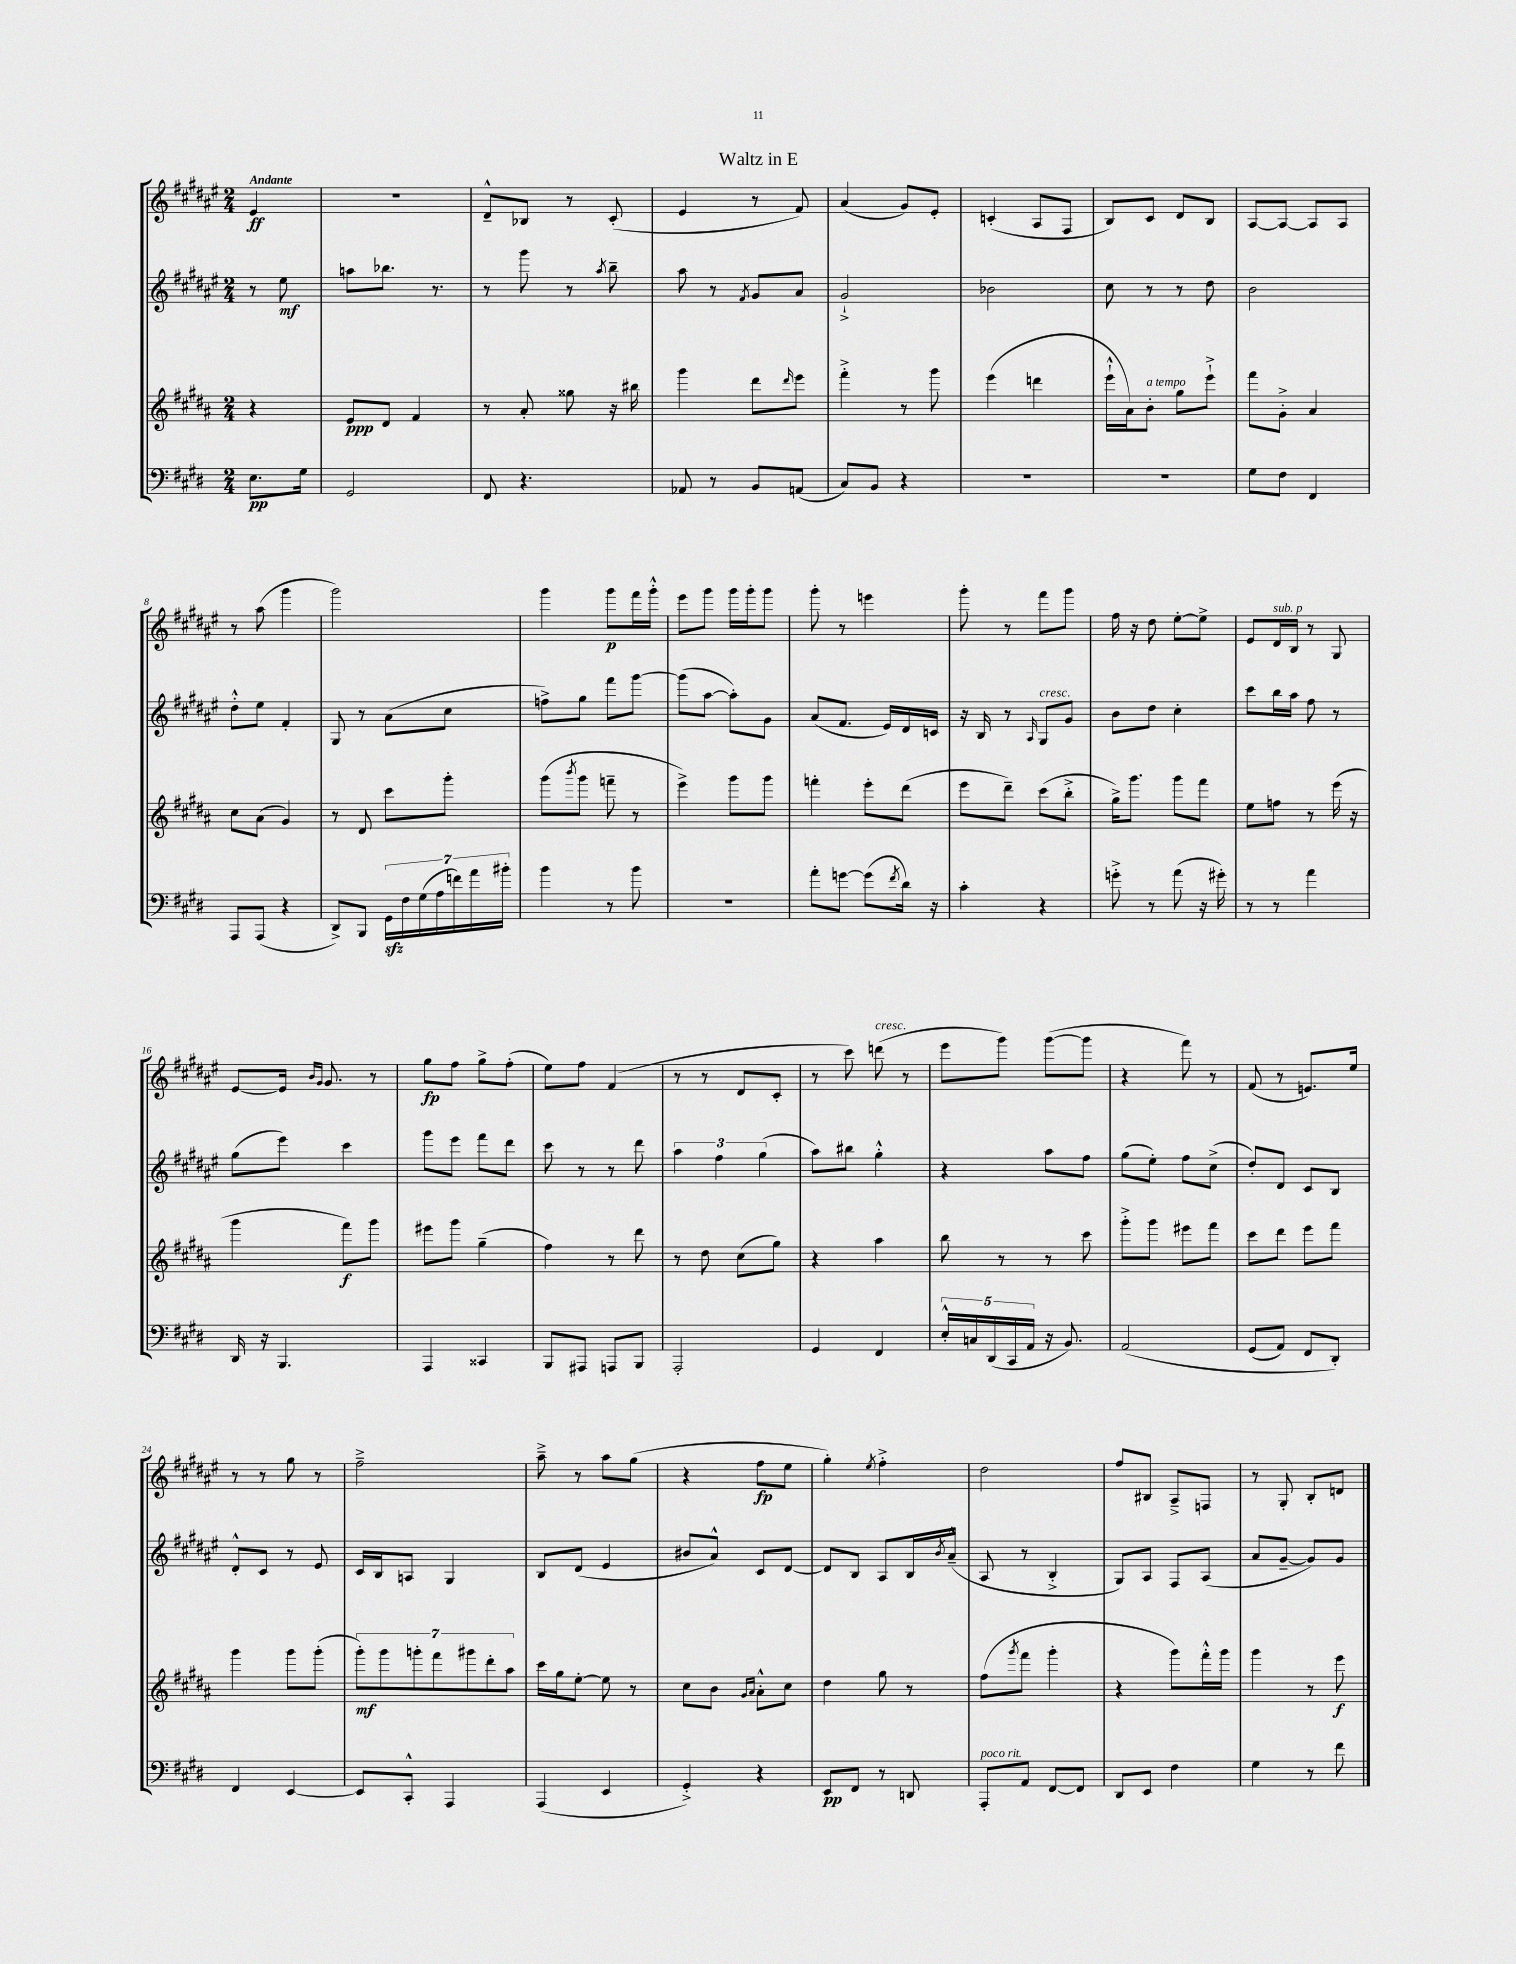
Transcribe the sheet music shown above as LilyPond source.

\header { title = "Waltz in E" }
<<
\new StaffGroup <<
\new Staff = "s0" {
    \clef treble \key fis \major \numericTimeSignature \time 2/4 \partial 4 \tempo "Andante"
    eis'4\ff |
    R2 |
    dis'8---^ bes8 r8 cis'8-.( |
    eis'4 r8 fis'8) |
    ais'4( gis'8) eis'8-. |
    c'4-.( ais8 fis8 |
    b8) cis'8 dis'8 b8 |
    ais8~ ais8~ ais8 ais8 |
    r8 ais''8( gis'''4 |
    gis'''2) |
    gis'''4 gis'''8\p fis'''16 gis'''16-.-^ |
    eis'''8 gis'''8 gis'''16 gis'''16-. gis'''8 |
    gis'''8-. r8 e'''4 |
    gis'''8-. r8 fis'''8 gis'''8 |
    fis''16 r16 dis''8 eis''8~-. eis''8-> |
    eis'8 dis'16^\markup { \italic "sub. p" } b16 r8 gis8 |
    eis'8~ eis'16 \grace { b'16 gis'16 } gis'8. r8 |
    gis''8\fp fis''8 gis''8-> fis''8-.( |
    eis''8) fis''8 fis'4( |
    r8 r8 dis'8 cis'8-. |
    r8 cis'''8) d'''8^\markup { \italic "cresc." }( r8 |
    eis'''8 gis'''8) gis'''8~( gis'''8 |
    r4 fis'''8) r8 |
    fis'8( r8 e'8.) eis''16 |
    r8 r8 gis''8 r8 |
    fis''2---> |
    ais''8---> r8 ais''8 gis''8( |
    r4 fis''8\fp eis''8 |
    gis''4-.) \acciaccatura { eis''8 } fis''4-.-> |
    dis''2 |
    fis''8 bis8 ais8---> f8 |
    r8 gis8-. b8-. d'8 \bar "|." |
}
\new Staff = "s1" {
    \clef treble \key fis \major \numericTimeSignature \time 2/4 \partial 4
    r8 eis''8\mf |
    a''8 bes''8. r8. |
    r8 gis'''8 r8 \acciaccatura { ais''8 } b''8-- |
    ais''8 r8 \acciaccatura { fis'8 } gis'8 ais'8 |
    gis'2-!-> |
    bes'2 |
    cis''8 r8 r8 dis''8 |
    b'2 |
    dis''8-.-^ eis''8 fis'4-. |
    gis8 r8 ais'8( cis''8 |
    f''8->) gis''8 fis'''8 gis'''8~ |
    gis'''8( ais''8~ ais''8-.) gis'8 |
    ais'8( fis'8. eis'16) dis'16 c'16 |
    r16 b16 r8 \grace { ais16 } gis8^\markup { \italic "cresc." } gis'8 |
    b'8 dis''8 cis''4-. |
    cis'''8 b''16 ais''16 fis''8 r8 |
    gis''8( eis'''8) cis'''4 |
    gis'''8 eis'''8 fis'''8 dis'''8 |
    cis'''8 r8 r8 dis'''8 |
    \tuplet 3/2 { ais''4 fis''4 gis''4( } |
    ais''8) bis''8 gis''4-.-^ |
    r4 ais''8 fis''8 |
    gis''8( eis''8-.) fis''8 cis''8->( |
    dis''8-.) dis'8 cis'8 b8 |
    dis'8-.-^ cis'8 r8 eis'8 |
    cis'16 b16 a8 gis4 |
    b8 dis'8( eis'4 |
    bis'8 ais'8-^) cis'8 dis'8~ |
    dis'8 b8 ais8 b16 \acciaccatura { b'8 } ais'16---^( |
    ais8 r8 b4-.-> |
    gis8) ais8 fis8 ais8( |
    ais'8 gis'8~-- gis'8) gis'8 \bar "|." |
}
\new Staff = "s2" {
    \clef treble \key b \major \numericTimeSignature \time 2/4 \partial 4
    r4 |
    e'8\ppp dis'8 fis'4 |
    r8 ais'8-. gisis''8 r16 bis''16 |
    gis'''4 dis'''8 \grace { dis'''16 } e'''8 |
    fis'''4-.-> r8 gis'''8 |
    e'''4( d'''4 |
    e'''16-!-^ ais'16) b'8-.^\markup { \italic "a tempo" } gis''8 e'''8-!-> |
    fis'''8 gis'8-.-> ais'4 |
    cis''8 ais'8( gis'4) |
    r8 dis'8 cis'''8 gis'''8-. |
    gis'''8( \acciaccatura { b'''8 } gis'''8 f'''8-- r8 |
    e'''4->) gis'''8 gis'''8 |
    f'''4-. e'''8-. dis'''8( |
    e'''8 dis'''8--) cis'''8( b''8-.-> |
    gis''16->) gis'''8. gis'''8 fis'''8 |
    e''8 f''8 r8 e'''16( r16 |
    gis'''4 fis'''8\f) gis'''8 |
    eis'''8 gis'''8 gis''4--( |
    fis''4) r8 dis'''8 |
    r8 dis''8 cis''8( gis''8) |
    r4 ais''4 |
    b''8 r8 r8 cis'''8 |
    gis'''8-.-> gis'''8 eis'''8 fis'''8 |
    cis'''8 dis'''8 e'''8 fis'''8 |
    gis'''4 gis'''8 gis'''8-.( |
    \tuplet 7/4 { gis'''8-.\mf) gis'''8 g'''8-. fis'''8 gis'''8 dis'''8-. ais''8 } |
    cis'''16 gis''16 e''8~-. e''8 r8 |
    cis''8 b'8 \grace { gis'16 ais'16 } ais'8-.-^ cis''8 |
    dis''4 gis''8 r8 |
    fis''8( \acciaccatura { gis'''8 } fis'''8 gis'''4-. |
    r4 gis'''8) fis'''16-.-^ gis'''16 |
    gis'''4 r8 e'''8\f \bar "|." |
}
\new Staff = "s3" {
    \clef bass \key e \major \numericTimeSignature \time 2/4 \partial 4
    e8.\pp gis16 |
    gis,2 |
    fis,8 r4. |
    aes,8 r8 b,8 a,8( |
    cis8) b,8 r4 |
    R2 |
    R2 |
    gis8 fis8 fis,4 |
    a,,8 a,,8( r4 |
    dis,8->) b,,8 \tuplet 7/4 { gis,16\sfz fis16 gis16( a16 f'16) a'16 bis'16-. } |
    b'4 r8 b'8 |
    R2 |
    a'8-. g'8~ g'8( \acciaccatura { fis'8 } dis'16) r16 |
    cis'4-. r4 |
    g'8-.-> r8 a'8( r16 gis'16-.) |
    r8 r8 a'4 |
    dis,16 r16 b,,4. |
    a,,4 cisis,4 |
    b,,8 ais,,8 a,,8 b,,8 |
    a,,2-. |
    gis,4 fis,4 |
    \tuplet 5/4 { e16-.-^ c16 dis,16( cis,16 a,16 } r16 b,8.) |
    a,2\( |
    gis,8( a,8) fis,8 dis,8-.\) |
    fis,4 e,4~ |
    e,8 cis,8-.-^ a,,4 |
    a,,4( e,4 |
    gis,4-.->) r4 |
    e,8\pp fis,8 r8 d,8 |
    a,,8-.^\markup { \italic "poco rit." } a,8 fis,8~ fis,8 |
    dis,8 e,8 fis4 |
    gis4 r8 fis'8 \bar "|." |
}
>>
>>
